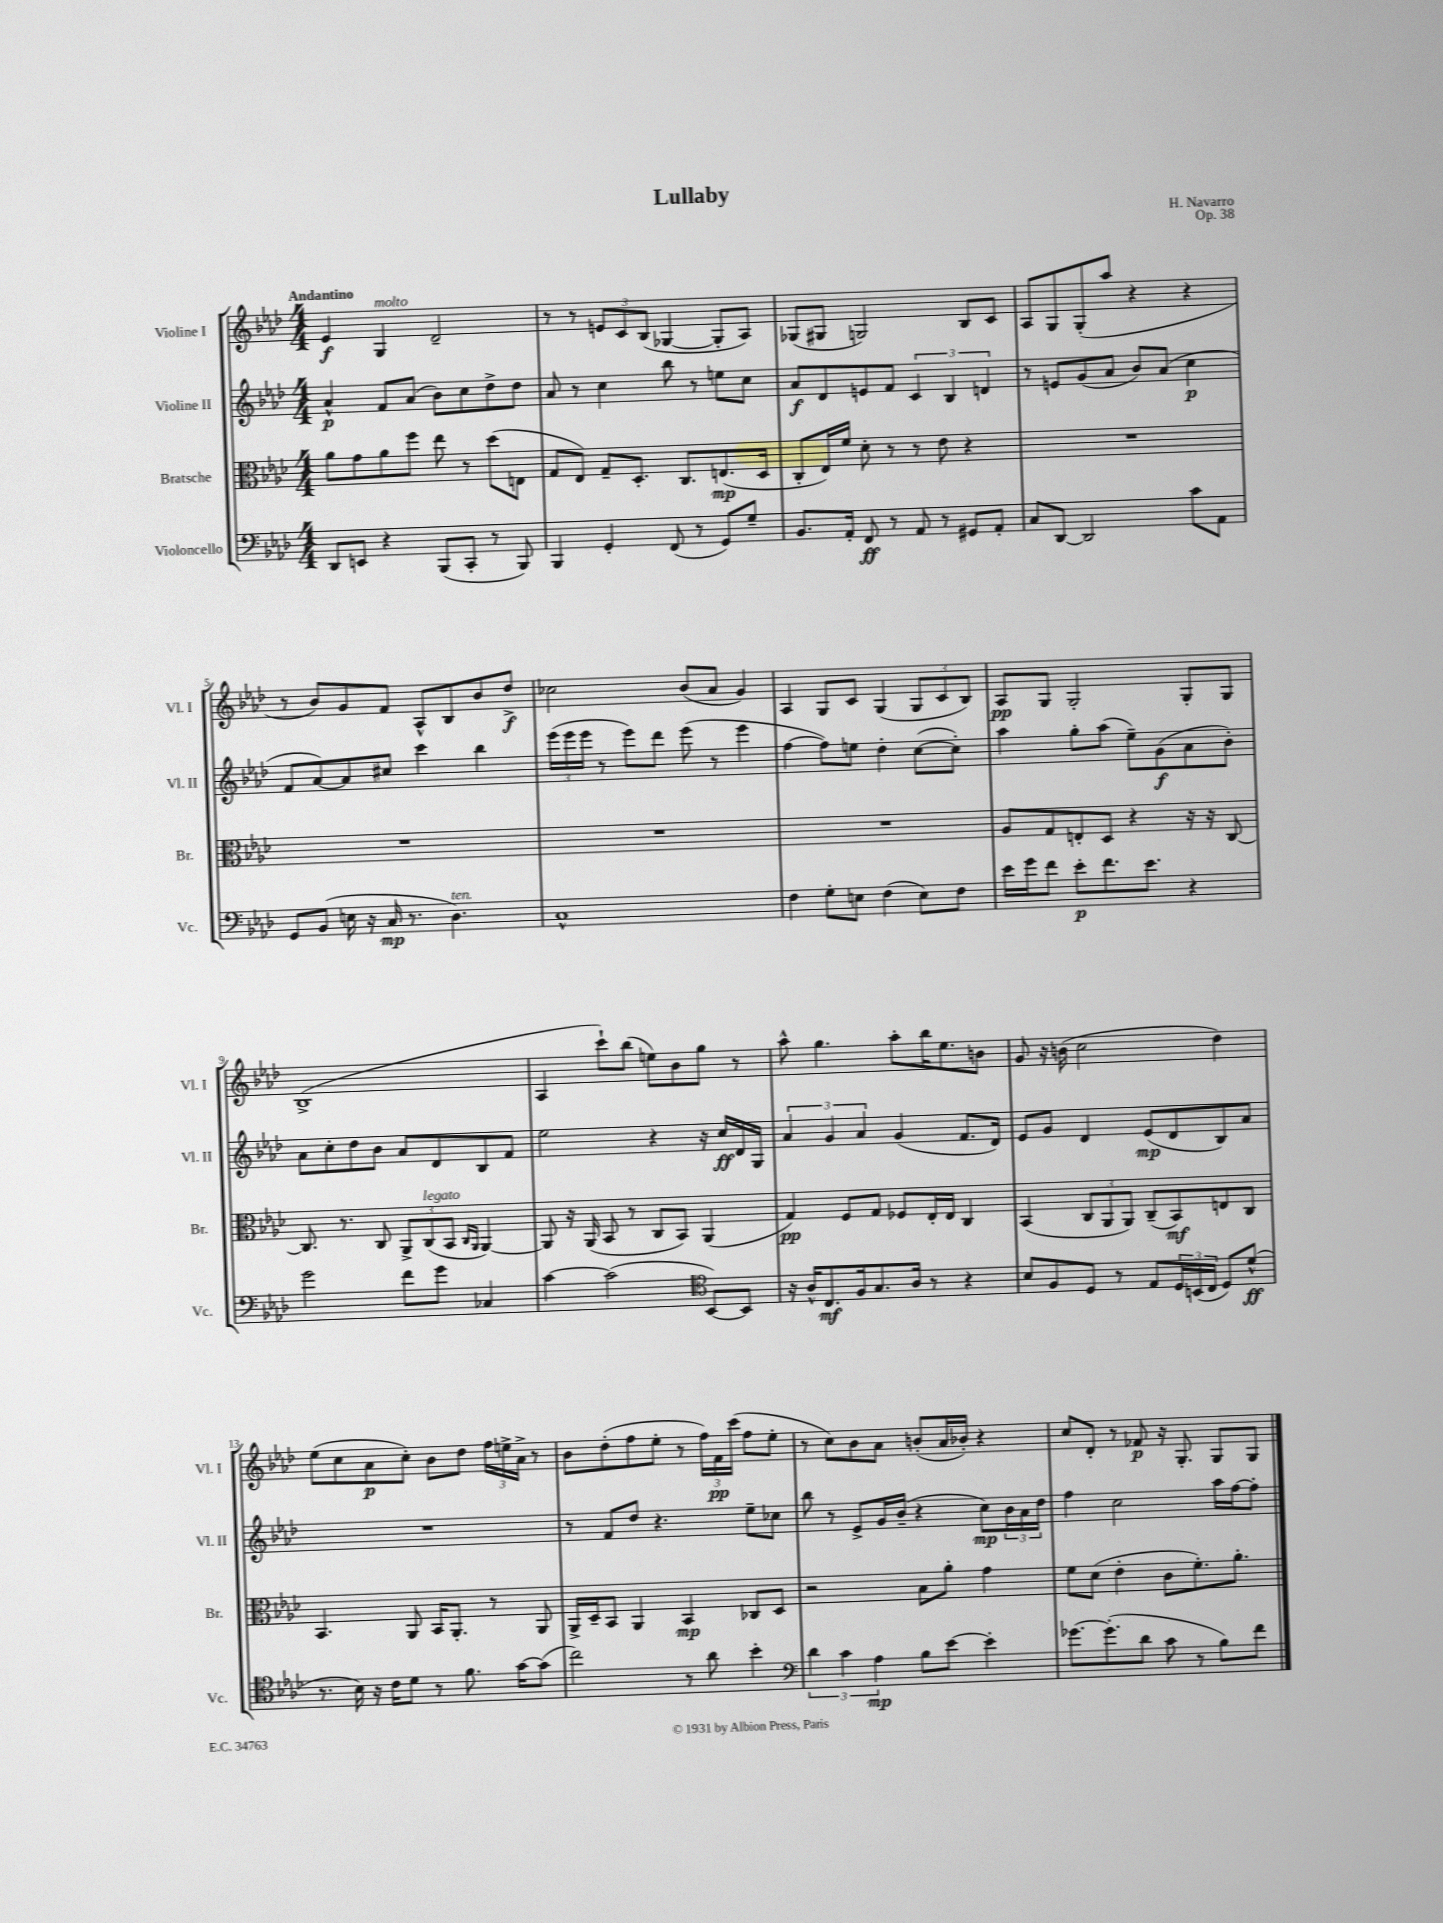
\header { title = "Lullaby" composer = "H. Navarro" opus = "Op. 38" }
<<
\new StaffGroup <<
\new Staff = "s0" \with { instrumentName = "Violine I" shortInstrumentName = "Vl. I" } {
    \clef treble \key aes \major \numericTimeSignature \time 4/4 \tempo "Andantino"
    ees'4\f g4^\markup { \italic "molto" } des'2-- |
    r8 r8 \tuplet 3/2 { e'8 c'8 bes8( } ges4~ ges8-. aes8) |
    ges8( gis8 g2) bes8 c'8 |
    aes8 g8 g8-.( aes''8 r4 r4 |
    r8 bes'8) g'8 f'8 aes8-^ bes8 bes'8 des''8->\f |
    ces''2 bes'8( aes'8 g'4) |
    aes4 g8 c'8 g4( \tuplet 3/2 { g8 c'8 bes8) } |
    aes8\pp g8 g2-. g8-. g8 |
    bes1->( |
    aes4 c'''8-!) bes''8( e''8) bes'8 g''8 r8 |
    aes''8-^ g''4. aes''8-. bes''16 ees''8. b'8 |
    g'8 r16 b'16( c''2 des''4) |
    ees''8( c''8 aes'8\p c''8-.) bes'8 des''8 \tuplet 3/2 { f''16 e''16-> aes'16-> } r8 |
    bes'8 des''8-.( f''8 ees''8-. r8 \tuplet 3/2 { f''16) f'16\pp c'''16( } f''8 ees''8-. |
    r8 c''8) bes'8 aes'8 b'8-.( aes'16 bes'16-.) r4 |
    c''8 des'8-. r8 fes'8\p r16 g8.-. g8 g8 \bar "|." |
}
\new Staff = "s1" \with { instrumentName = "Violine II" shortInstrumentName = "Vl. II" } {
    \clef treble \key aes \major \numericTimeSignature \time 4/4
    aes'4-^\p f'8 aes'8( bes'8) c''8 des''8-> des''8 |
    aes'8 r8 c''4 bes''8 r8 e''8 c''8 |
    aes'8\f des'8 e'8 f'8 \tuplet 3/2 { c'4 bes4 d'4 } |
    r8 e'8 g'8( aes'8 bes'8) aes'8( c''4\p |
    f'8 aes'8~) aes'8 cis''8 c'''4 bes''4 |
    \tuplet 3/2 { ees'''16( ees'''16 ees'''16 } r8 ees'''8) des'''8 ees'''8( r8 ees'''4 |
    f''4~ f''8) e''8 des''4-. c''8~( c''8-.) |
    aes''4 g''8-. aes''8( ees''8--) g'8\f( aes'8 bes'8-.) |
    aes'8 c''8-. des''8 bes'8 aes'8 des'8 bes8 f'8 |
    ees''2 r4 r16 c''16\ff des'16 g16 |
    \tuplet 3/2 { aes'4 g'4 aes'4 } g'4( f'8. des'16) |
    ees'8 g'8 des'4 ees'8\mp( des'8 bes8) aes'8 |
    R1 |
    r8 f'8 des''8 r4. ees''8-- ces''8 |
    bes''8 r8 ees'8-> g'16 bes'16--( r4 c''8\mp) \tuplet 3/2 { bes'16 aes'16 des''16 } |
    f''4 c''2 aes''16 f''16~ f''8-. \bar "|." |
}
\new Staff = "s2" \with { instrumentName = "Bratsche" shortInstrumentName = "Br." } {
    \clef alto \key aes \major \numericTimeSignature \time 4/4
    aes'8 g'8 aes'8 f''8 ees''8 r8 des''8( e8 |
    g8 ees8) g8-- des8.-. c8. e8.\mp( des16 |
    c8-. ees16) f'16 des'8-. r8 r8 ees'8 r4 |
    R1 |
    R1 |
    R1 |
    R1 |
    aes8 g8 e8-. des8 r4 r16 r16 c8~ |
    c8. r8. c8 \tuplet 3/2 { aes,8-> c8^\markup { \italic "legato" }( bes,8 } \grace { c16 aes,16 } aes,4~) |
    aes,8 r16 aes,16( bes,8 r8 c8 bes,8) aes,4( |
    g4\pp) f8 g8 fes8 ees16-. ees16 c4 |
    bes,4( \tuplet 3/2 { c8 aes,8 aes,8) } c8--( bes,8\mf) e8 c8 |
    bes,4. aes,8 bes,16 aes,8.-. r8 aes,8 |
    aes,16-> des16-- bes,8 aes,4 bes,4\mp ces8 des8 |
    r2 bes8 aes'8-. g'4 |
    f'8 des'8( ees'4-. c'8 f'8.-.) aes'8.-. \bar "|." |
}
\new Staff = "s3" \with { instrumentName = "Violoncello" shortInstrumentName = "Vc." } {
    \clef bass \key aes \major \numericTimeSignature \time 4/4
    des,8 e,8 r4 bes,,8( c,8-. r8 bes,,8) |
    bes,,4 g,4-. f,8( r8 g,8) g8-- |
    bes,8. aes,16-. f,8\ff r8 aes,8 r8 gis,8 aes,8-. |
    c8 des,8~ des,2 c'8 aes,8 |
    g,8 bes,8( e16 r16 c16\mp r8. des4.^\markup { \italic "ten." }) |
    c1-^ |
    f4 g8-. e8 f4( e8) f8 |
    ees'16 g'16 f'8 ees'8-.\p f'8. ees'8. r4 |
    g'2 f'8 g'8 ces4 |
    c'4~ c'2( \clef tenor bes,8~) bes,8 |
    r16 aes16-^ c8.\mf f16 g8. aes16 r8 r4 |
    bes8 f8 des8 r8 ees8 \tuplet 3/2 { des16 b,16( c16 } des8) des'8-^\ff( |
    r8. bes16) r16 c'16 des'8 r8 f'8. g'16~ g'8( |
    c''2) r8 aes'8 bes'4-. |
    \clef bass \tuplet 3/2 { des'4 c'4 aes4\mp } bes8 ees'8~ ees'4-. |
    ges'8.~ ges'8.-.( des'8 c'8 r8 bes8) f'8 \bar "|." |
}
>>
>>
